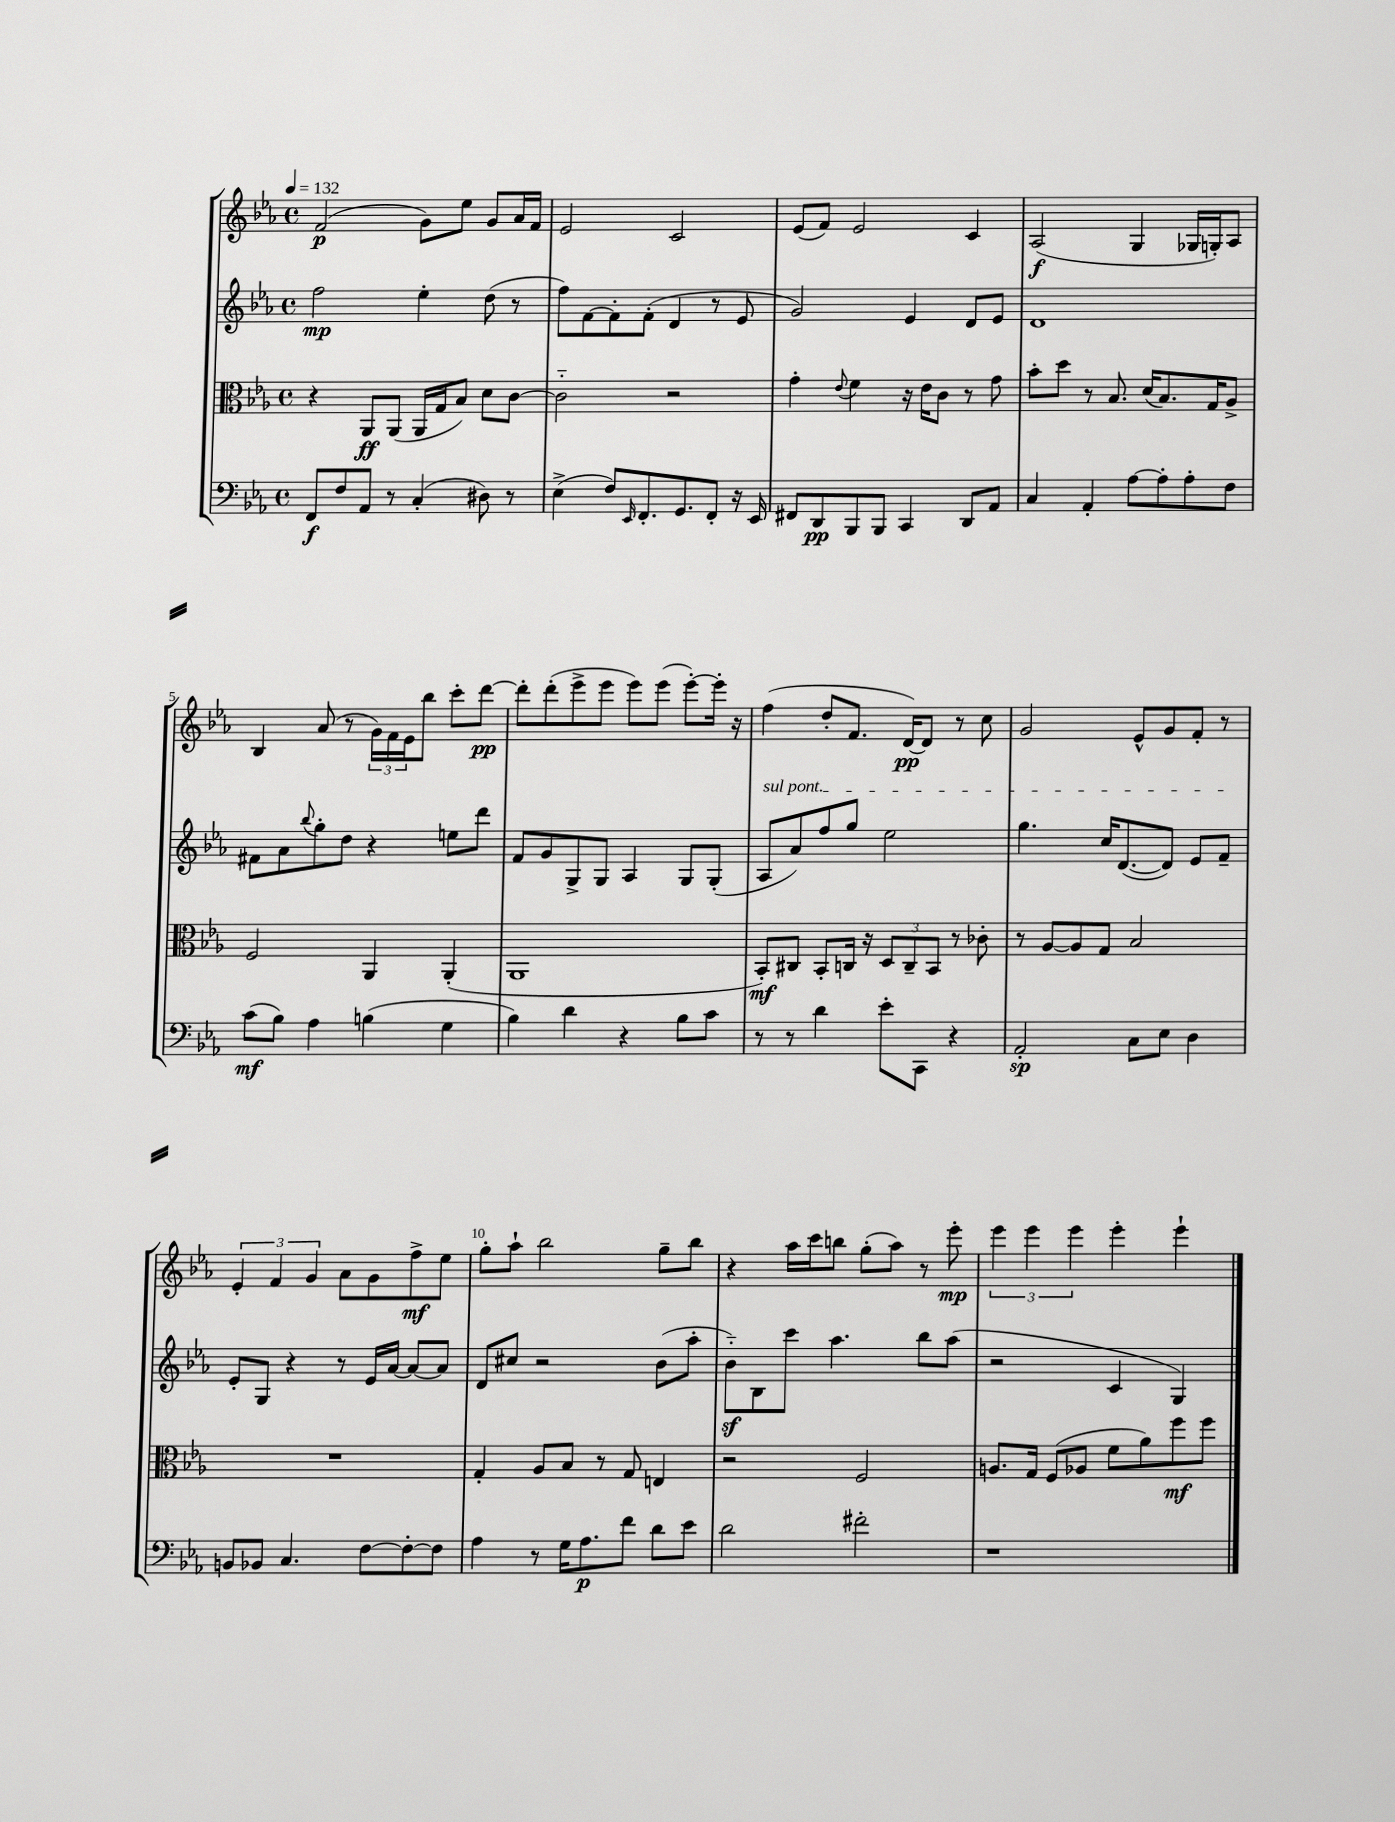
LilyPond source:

<<
\new StaffGroup <<
\new Staff = "s0" {
    \clef treble \key ees \major \defaultTimeSignature \time 4/4 \tempo 4 = 132
    f'2\p( g'8) ees''8 g'8 aes'16 f'16 |
    ees'2 c'2 |
    ees'8( f'8) ees'2 c'4 |
    aes2\f( g4 ges16 g16-.) aes8 |
    bes4 aes'8( r8 \tuplet 3/2 { g'16) f'16 ees'16 } bes''8 c'''8-. d'''8~\pp |
    d'''8-. d'''8-.( ees'''8-> ees'''8 ees'''8) ees'''8( ees'''8~-.) ees'''16-. r16 |
    f''4( d''8-. f'8. d'16~\pp) d'8 r8 c''8 |
    g'2 ees'8-^ g'8 f'8-. r8 |
    \tuplet 3/2 { ees'4-. f'4 g'4 } aes'8 g'8 f''8->\mf ees''8 |
    g''8-. aes''8-! bes''2 g''8-- bes''8 |
    r4 aes''16 c'''16 b''8 g''8-.( aes''8) r8 ees'''8-.\mp |
    \tuplet 3/2 { ees'''4 ees'''4 ees'''4 } ees'''4-. ees'''4-! \bar "|." |
}
\new Staff = "s1" {
    \clef treble \key ees \major \defaultTimeSignature \time 4/4
    f''2\mp ees''4-. d''8( r8 |
    f''8) f'8~ f'8-. f'8-.( d'4 r8 ees'8 |
    g'2) ees'4 d'8 ees'8 |
    d'1 |
    fis'8 aes'8 \appoggiatura { bes''8 } g''8-. d''8 r4 e''8 d'''8 |
    f'8 g'8 g8-> g8 aes4 g8 g8-.( |
    \once \override TextSpanner.bound-details.left.text = \markup { \italic "sul pont." } aes8\startTextSpan aes'8) f''8 g''8 ees''2 |
    g''4. c''16 d'8.~( d'8) ees'8 f'8--\stopTextSpan |
    ees'8-. g8 r4 r8 ees'16 aes'16~ aes'8~ aes'8 |
    d'8 cis''8 r2 bes'8( aes''8-. |
    bes'8-_\sf) bes8 c'''8 aes''4. bes''8 aes''8( |
    r2 c'4 g4) \bar "|." |
}
\new Staff = "s2" {
    \clef alto \key ees \major \defaultTimeSignature \time 4/4
    r4 aes,8\ff aes,8( aes,16 g16 bes8) d'8 c'8~ |
    c'2-_ r2 |
    g'4-. \appoggiatura { ees'8 } f'4 r16 ees'16 c'8 r8 g'8 |
    bes'8-. d''8 r8 bes8. d'16( bes8.) g16 aes8-> |
    f2 aes,4 aes,4-.( |
    aes,1 |
    bes,8-.\mf) cis8 bes,8-. c16 r16 \tuplet 3/2 { d8 c8-- bes,8 } r8 ces'8-. |
    r8 aes8~ aes8 g8 bes2 |
    R1 |
    g4-. aes8 bes8 r8 g8 e4 |
    r2 f2 |
    a8. g16 f8( aes8 f'8 aes'8) f''8\mf f''8 \bar "|." |
}
\new Staff = "s3" {
    \clef bass \key ees \major \defaultTimeSignature \time 4/4
    f,8\f f8 aes,8 r8 c4-.( dis8) r8 |
    ees4->( f8) \grace { ees,16 } f,8.-. g,8. f,8-. r16 ees,16 |
    fis,8 d,8\pp bes,,8 bes,,8 c,4 d,8 aes,8 |
    c4 aes,4-. aes8~ aes8-. aes8-. f8 |
    c'8\mf( bes8) aes4 b4( g4 |
    bes4) d'4 r4 bes8 c'8 |
    r8 r8 d'4 ees'8-. c,8 r4 |
    aes,2-.\sp c8 ees8 d4 |
    b,8 bes,8 c4. f8~ f8~-. f8 |
    aes4 r8 g16 aes8.\p f'8 d'8 ees'8 |
    d'2 fis'2-. |
    r1 \bar "|." |
}
>>
>>
\layout { \context { \Score \override BarNumber.break-visibility = ##(#f #t #t) barNumberVisibility = #(every-nth-bar-number-visible 5) } }
